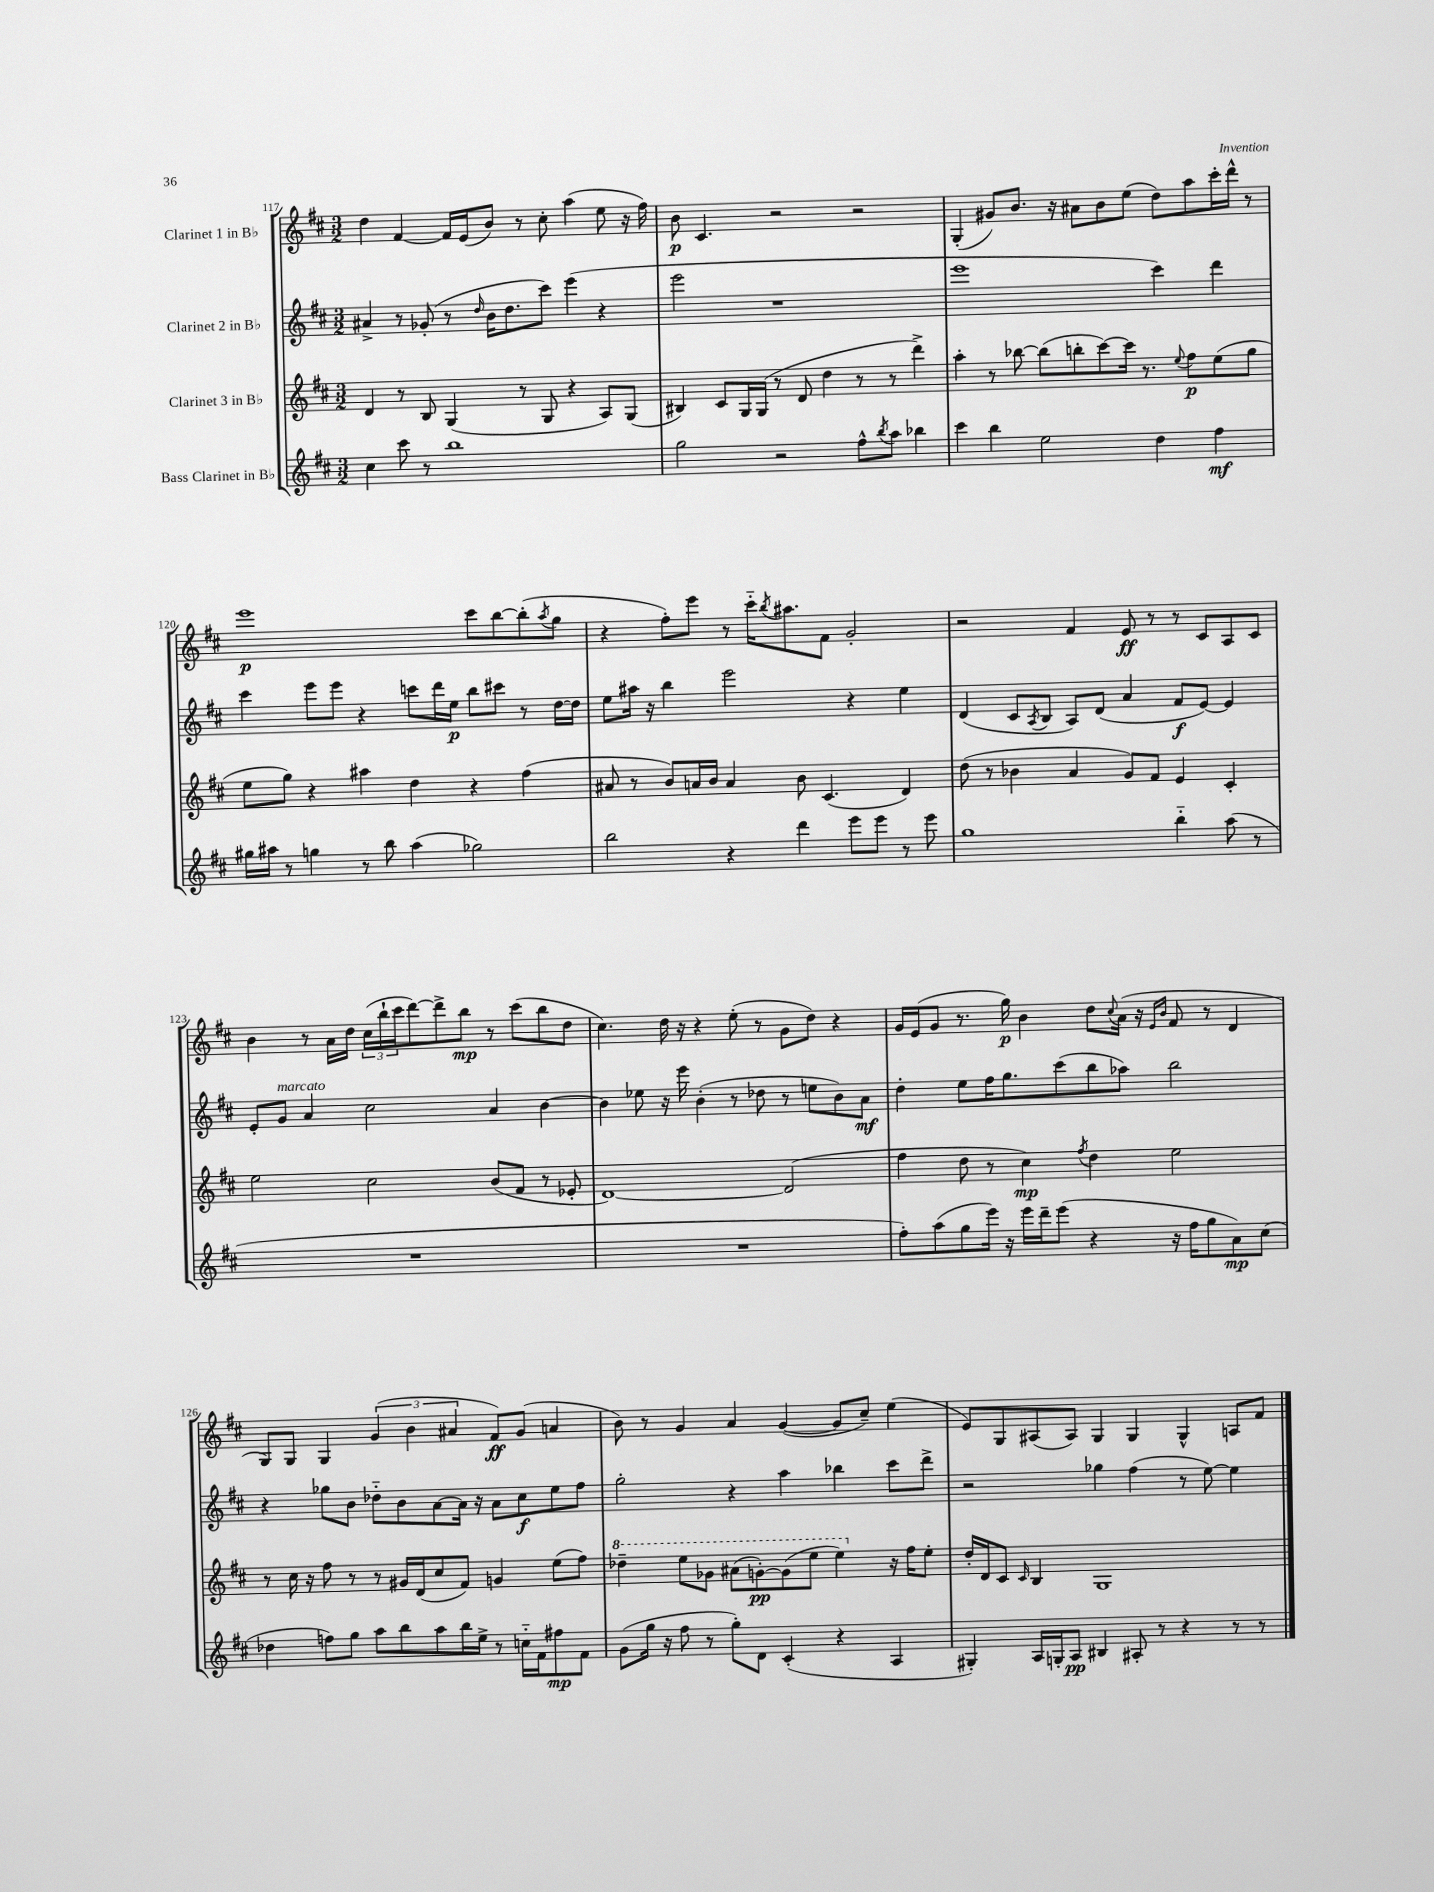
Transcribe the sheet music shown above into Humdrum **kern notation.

**kern	**dynam	**kern	**dynam	**kern	**dynam	**kern	**dynam
*part4	*part4	*part3	*part3	*part2	*part2	*part1	*part1
*staff4	*staff4	*staff3	*staff3	*staff2	*staff2	*staff1	*staff1
*I"Bass Clarinet in B♭	*	*I"Clarinet 3 in B♭	*	*I"Clarinet 2 in B♭	*	*I"Clarinet 1 in B♭	*
*clefG2	*	*clefG2	*	*clefG2	*	*clefG2	*
*k[f#c#]	*	*k[f#c#]	*	*k[f#c#]	*	*k[f#c#]	*
*M3/2	*	*M3/2	*	*M3/2	*	*M3/2	*
=117	=117	=117	=117	=117	=117	=117	=117
4cc#\	.	4d/	.	4a#X^/	.	4dd\	.
8ccc#\	.	8r	.	8r	.	[4f#/	.
8r	.	8B/	.	(8g-X'/	.	.	.
1bb	.	(4G/	.	8r	.	16f#/LL]	.
.	.	.	.	.	.	(16e/J	.
.	.	.	.	16qqdd/	.	.	.
.	.	.	.	16b\KL	.	8b/J)	.
.	.	.	.	8.dd\	.	.	.
.	.	8r	.	.	.	8r	.
.	.	8G/	.	8ccc#\J)	.	8cc#'\	.
.	.	4r	.	(4eee\	.	(4aa\	.
.	.	8A/L)	.	4r	.	8ee\	.
.	.	(8G/J	.	.	.	16r	.
.	.	.	.	.	.	16ff#\)	.
=118	=118	=118	=118	=118	=118	=118	=118
2gg\	.	4B#X/)	.	2eee\	.	8b\	p
.	.	.	.	.	.	4.c#/	.
.	.	8c#/L	.	.	.	.	.
.	.	16G/L	.	.	.	.	.
.	.	(16G/JJ	.	.	.	.	.
2r	.	8r	.	1r	.	2r	.
.	.	8d/	.	.	.	.	.
.	.	4dd\	.	.	.	.	.
8ff#^^\L	.	8r	.	.	.	2r	.
8qbb/	.	.	.	.	.	.	.
8aa\J	.	8r	.	.	.	.	.
4bb-X\	.	4ddd^\)	.	.	.	.	.
=119	=119	=119	=119	=119	=119	=119	=119
4ccc#\	.	4aa'\	.	1eee	.	(4G'/	.
4bb\	.	8r	.	.	.	8g#X/L)	.
.	.	[8bb-X\	.	.	.	8.b/J	.
2ee\	.	(8bb-\L]	.	.	.	.	.
.	.	.	.	.	.	16r	.
.	.	8bbn'\	.	.	.	8a#X\L	.
.	.	[8ccc#\)	.	.	.	8b\	.
.	.	16ccc#\Jk]	.	.	.	(8ee\J	.
.	.	8.r	.	.	.	.	.
4dd\	.	.	.	4ccc#\)	.	8dd\L)	.
.	.	8qqee/	.	.	.	.	.
.	.	8ff#\L	p	.	.	8aa\	.
4ff#\	mf	(8ee\	.	4ddd\	.	16ccc#'\L	.
.	.	.	.	.	.	16ddd^^\JJ	.
.	.	8gg\J	.	.	.	8r	.
!!LO:LB:g=z
=120	=120	=120	=120	=120	=120	=120	=120
16gg#X\LL	.	8ee\L	.	4ccc#\	.	1eee	p
16aa#X\JJ	.	.	.	.	.	.	.
8r	.	8gg\J)	.	.	.	.	.
4ggn\	.	4r	.	8eee\L	.	.	.
.	.	.	.	8eee\J	.	.	.
8r	.	4aa#X\	.	4r	.	.	.
8bb\	.	.	.	.	.	.	.
(4aa#\	.	4dd\	.	8cccn\L	.	.	.
.	.	.	.	16ddd\L	.	.	.
.	.	.	.	16ee\JJ	p	.	.
2gg-X\)	.	4r	.	8bb\L	.	8ccc#\L	.
.	.	.	.	8ccc#X\J	.	[8bb\	.
.	.	(4ff#\	.	8r	.	(8bb'\]	.
.	.	.	.	.	.	8qaa/	.
.	.	.	.	[16dd\LL	.	8gg\J	.
.	.	.	.	16dd\JJ]	.	.	.
=121	=121	=121	=121	=121	=121	=121	=121
2bb\	.	8a#X/	.	8ee\L	.	4r	.
.	.	8r	.	16aa#X\Jk	.	.	.
.	.	.	.	16r	.	.	.
.	.	8b/L)	.	4bb\	.	8ff#'\L)	.
.	.	16an/L	.	.	.	8eee\J	.
.	.	16b/JJ	.	.	.	.	.
4r	.	4a/	.	2eee\	.	8r	.
.	.	.	.	.	.	16ccc#\KL	.
.	.	.	.	.	.	8qbb/	.
.	.	.	.	.	.	8.aa#X\	.
4ddd\	.	8b\	.	.	.	.	.
.	.	(4.c#/	.	.	.	8f#\J	.
8eee\L	.	.	.	4r	.	2g'/	.
8eee\J	.	.	.	.	.	.	.
8r	.	4d/)	.	4ee\	.	.	.
8eee\	.	.	.	.	.	.	.
=122	=122	=122	=122	=122	=122	=122	=122
1gg	.	(8dd\	.	(4d/	.	2r	.
.	.	8r	.	.	.	.	.
.	.	4b-X\	.	8c#/L	.	.	.
.	.	.	.	8qA/	.	.	.
.	.	.	.	8B/J	.	.	.
.	.	4a/	.	8A/L)	.	4f#/	.
.	.	.	.	(8d/J	.	.	.
.	.	8g/L)	.	4a/	.	8e/	ff
.	.	8f#/J	.	.	.	8r	.
4bb\	.	4e/	.	8f#/L	f	8r	.
.	.	.	.	[8e/J)	.	8c#/L	.
(8aa\	.	4c#'/	.	4e/]	.	8A/	.
8r	.	.	.	.	.	8c#/J	.
!!LO:LB:g=z
=123	=123	=123	=123	=123	=123	=123	=123
1.r	.	2ee\	.	8e'/L	.	4b\	.
!	!	!	!	!LO:TX:a:i:t=marcato	!	!	!
.	.	.	.	8g/J	.	.	.
.	.	.	.	4a/	.	8r	.
.	.	.	.	.	.	16a\LL	.
.	.	.	.	.	.	16dd\JJ	.
.	.	2cc#\	.	2cc#\	.	(24cc#\LL	.
.	.	.	.	.	.	24bb`\	.
.	.	.	.	.	.	24ccc#\J	.
.	.	.	.	.	.	[8ddd\)	.
.	.	.	.	.	.	8ddd^\]	.
.	.	.	.	.	.	8bb\J	mp
.	.	(8b/L	.	4a/	.	8r	.
.	.	8f#/J	.	.	.	(8ccc#\L	.
.	.	8r	.	[4b\	.	8bb\	.
.	.	8e-X'/	.	.	.	8dd\J	.
=124	=124	=124	=124	=124	=124	=124	=124
1.r	.	[1d)	.	4b\]	.	4.cc#\)	.
.	.	.	.	8ee-X\	.	.	.
.	.	.	.	16r	.	16dd\	.
.	.	.	.	16eee\	.	16r	.
.	.	.	.	(4b'\	.	4r	.
.	.	.	.	8r	.	(8ee'\	.
.	.	.	.	8dd-X\	.	8r	.
.	.	(2d/]	.	8r	.	8g\L	.
.	.	.	.	8een\L	.	8dd\J)	.
.	.	.	.	8b\)	.	4r	.
.	.	.	.	8a\J	mf	.	.
=125	=125	=125	=125	=125	=125	=125	=125
8ff#'\L)	.	4ff#\	.	4dd'\	.	16g/LL	.
.	.	.	.	.	.	(16e/J	.
(8aa\	.	.	.	.	.	8g/J	.
8gg\	.	8dd\	.	8ee\L	.	8.r	.
16eee\Jk)	.	8r	.	16ff#\K	.	.	.
16r	.	.	.	8.gg\	.	16gg\)	p
16eee\LL	.	4cc#\)	mp	.	.	4b\	.
16ddd~\J	.	.	.	.	.	.	.
(8eee\J	.	.	.	(8ccc#\	.	.	.
.	.	8qff#/	.	.	.	.	.
4r	.	4dd\	.	8bb\	.	8dd\L	.
.	.	.	.	.	.	8qqcc#/	.
.	.	.	.	8aa-X\J)	.	(16a\Jk	.
.	.	.	.	.	.	16r	.
.	.	.	.	.	.	16qqe/LL	.
.	.	.	.	.	.	16qqb/JJ	.
16r	.	2ee\	.	2bb\	.	8f#/	.
16ff#\KL	.	.	.	.	.	.	.
8gg\	.	.	.	.	.	8r	.
8a\)	mp	.	.	.	.	4d/	.
(8cc#\J	.	.	.	.	.	.	.
!!LO:LB:g=z
=126	=126	=126	=126	=126	=126	=126	=126
4dd-X\	.	8r	.	4r	.	8G/L)	.
.	.	16cc#\	.	.	.	8G/J	.
.	.	16r	.	.	.	.	.
8ffn\L)	.	8ff#\	.	8gg-X\L	.	4G/	.
8gg\J	.	8r	.	8b\J	.	.	.
8aa\L	.	8r	.	8dd-X\L	.	(6g/	.
8bb\	.	16g#X/LL	.	8b\	.	.	.
.	.	.	.	.	.	6b\	.
.	.	(16d/J	.	.	.	.	.
8aa\	.	8cc#/	.	[8a\	.	.	.
.	.	.	.	.	.	6a#X/	.
16bb\L	.	8f#/J)	.	16a\Jk]	.	.	.
16ee^\JJ	.	.	.	16r	.	.	.
8r	.	4gn/	.	8a\L	.	8f#/L)	ff
16ccn\LL	.	.	.	8cc#\	f	(8g/J	.
16f#\J	.	.	.	.	.	.	.
8ff#X\	mp	(8ee\L	.	8ee\	.	4an/	.
8f#\J	.	8ff#\J)	.	8ff#\J	.	.	.
=127	=127	=127	=127	=127	=127	=127	=127
*	*	*8va	*	*	*	*	*
(8g\L	.	4ddd-X~\	.	2gg'\	.	8b\)	.
16gg\Jk	.	.	.	.	.	8r	.
16r	.	.	.	.	.	.	.
8ff#\	.	8eee\L	.	.	.	4g/	.
8r	.	8gg-X\J	.	.	.	.	.
8gg'\L)	.	(8aa#X\L	.	4r	.	4a/	.
8d\J	.	[8ggn'\)	pp	.	.	.	.
(4c#'/	.	(8gg\]	.	4aa\	.	([4g/	.
.	.	8eee\J	.	.	.	.	.
4r	.	4eee\)	.	4bb-X\	.	8g/L]	.
.	.	.	.	.	.	8cc#~/J)	.
*	*	*X8va	*	*	*	*	*
4A/	.	16r	.	8ccc#\L	.	(4ee\	.
.	.	16ff#\KL	.	.	.	.	.
.	.	8ee'\J	.	8ddd^\J	.	.	.
=128	=128	=128	=128	=128	=128	=128	=128
4G#X'/)	.	16dd'/LL	.	2r	.	8e/L)	.
.	.	16d/J	.	.	.	.	.
.	.	8c#/J	.	.	.	8G/	.
.	.	16qqc#/	.	.	.	.	.
16A/LL	.	4B/	.	.	.	(8A#X/	.
16Gn'/J	.	.	.	.	.	.	.
8A/J	pp	.	.	.	.	8A#/J)	.
4B#X/	.	1G	.	4gg-X\	.	4G/	.
8A#X'/	.	.	.	(4ff#\	.	4G/	.
8r	.	.	.	.	.	.	.
4r	.	.	.	8r	.	4G^^/	.
.	.	.	.	[8ee\)	.	.	.
8r	.	.	.	4ee\]	.	8An/L	.
8r	.	.	.	.	.	8f#/J	.
==	==	==	==	==	==	==	==
*-	*-	*-	*-	*-	*-	*-	*-
